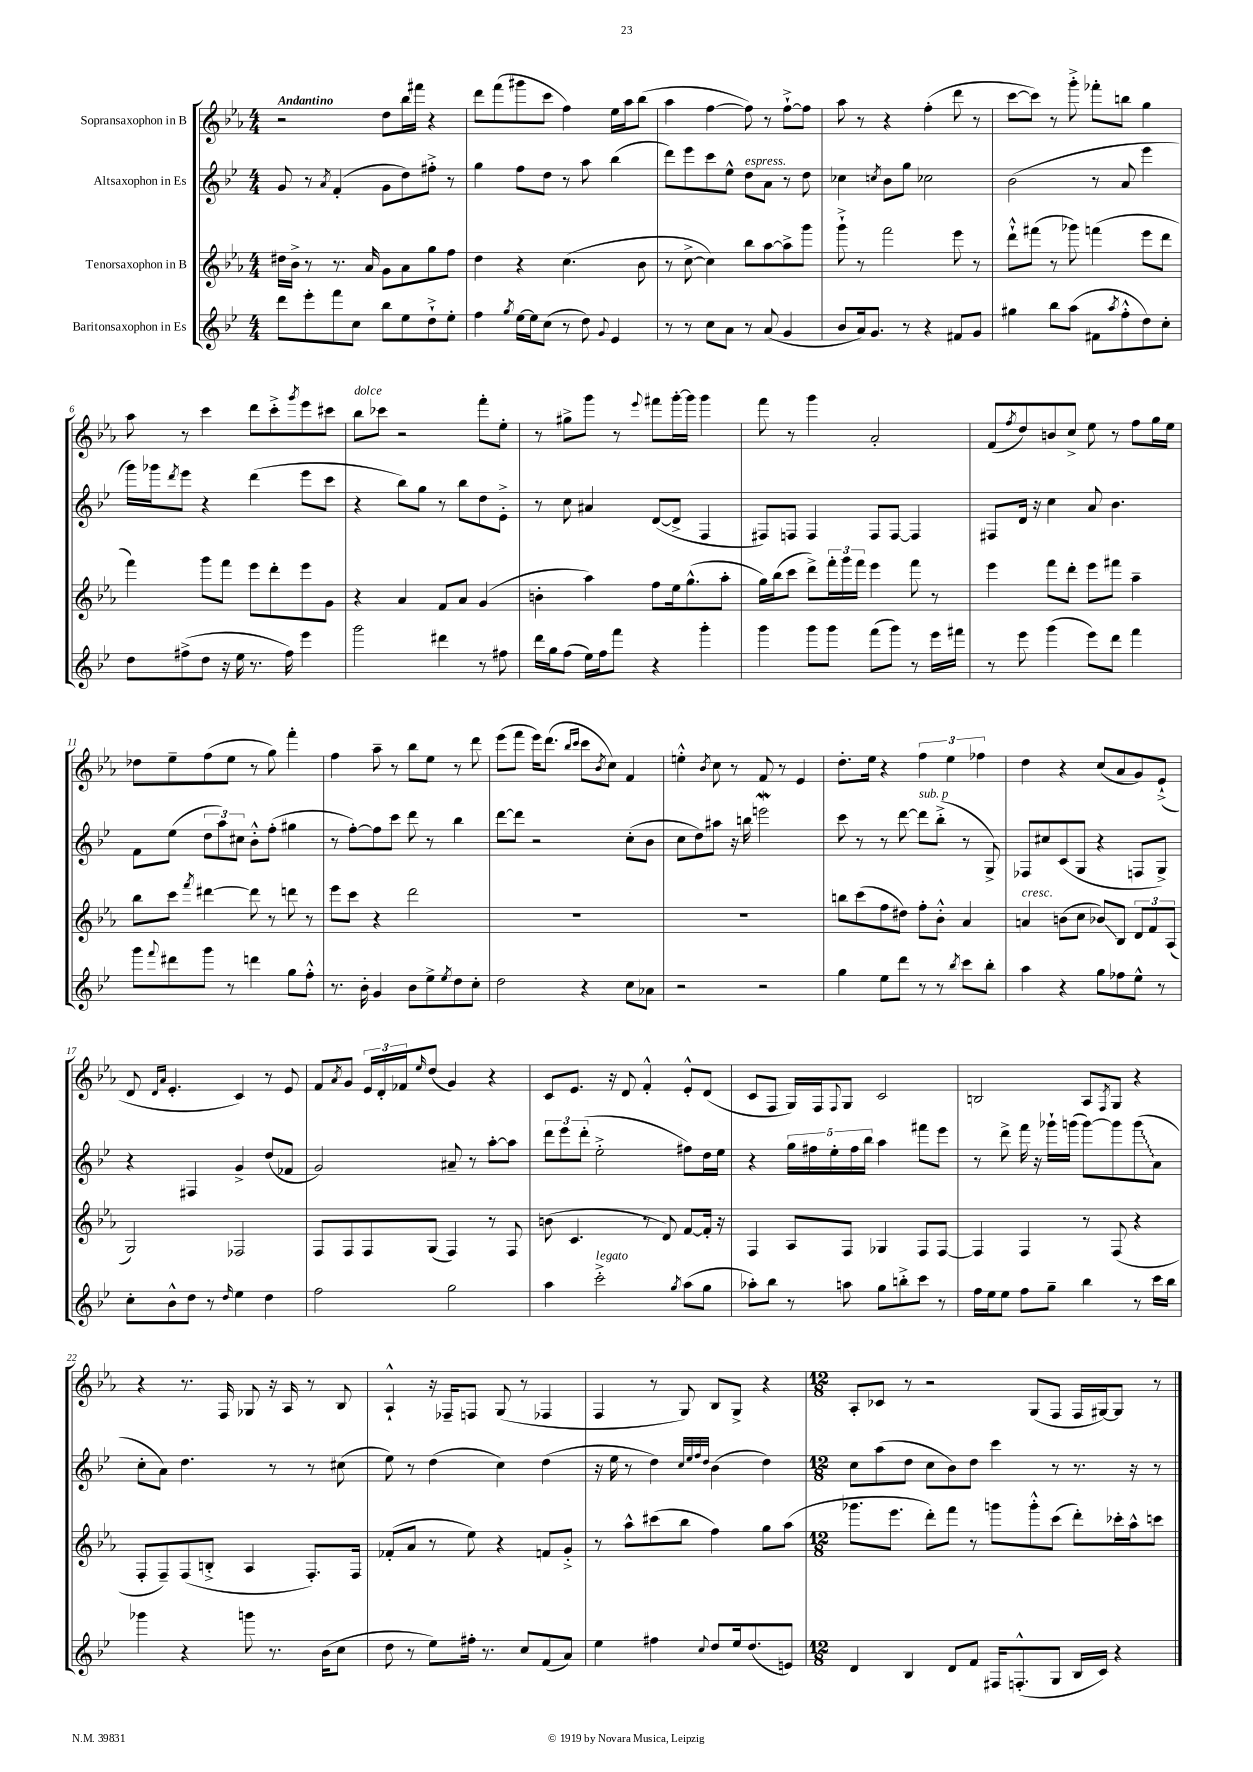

**kern	**kern	**kern	**kern
*staff4	*staff3	*staff2	*staff1
*clefG2	*clefG2	*clefG2	*clefG2
*k[b-e-]	*k[b-e-a-]	*k[b-e-]	*k[b-e-a-]
*M4/4	*M4/4	*M4/4	*M4/4
8ddd	16dd#	8g	2r
.	16b-^	.	.
8eee-'	8r	8r	.
.	.	8qa	.
8fff	8.r	(4f'	.
8cc	.	.	.
.	16a-	.	.
8bb-	8g	8g	8dd
8ee-	8a-	8dd)	16bb-
.	.	.	16fff#
8dd`^	8gg	8ff#'^	4r
8ee-'	8ff	8r	.
=	=	=	=
4ff	4dd	4gg	8ddd
.	.	.	(8fff
8qgg	.	.	.
[16ee-	4r	8ff	8ggg#
16ee-]	.	.	.
(8cc	.	8dd	8ccc
8r	(4.cc	8r	4ff)
8dd)	.	8aa	.
8qqg	.	.	.
4e-	.	(4bb-	16ee-
.	.	.	16aa-
.	8b-	.	(8bb-
=	=	=	=
8r	8r	8ddd)	4aa-
8r	[8cc^	8eee-	.
8cc	4cc])	8ccc	[4ff
8a	.	8ee-^^	.
8r	8bb-	8dd	8ff])
(8a	[8aa-	8a	8r
4g	8aa-^]	8r	[8ff`^
.	8ggg	8dd	8ff]
=	=	=	=
8b-	8ggg`^	4cc-	8aa-
16a)	8r	.	8r
8.g	.	.	.
.	.	8qcc	.
.	2fff	8b-	4r
8r	.	8gg	.
4r	.	2cc-	(4ff'
8f#	8eee-	.	8ddd
8g	8r	.	8r
=	=	=	=
4gg#	8ddd`^^	(2b-	[8ccc
.	(8fff#	.	8ccc])
8bb-	8r	.	8r
(8aa	8ggg-)	.	8ggg'^
8f#	(4fff	8r	8fff-'
8qaa	.	.	.
8ff'^^	.	8a	8bb
8dd)	8eee-	4eee-	4gg
8cc'	8ddd	.	.
=	=	=	=
8dd	4fff)	16ggg)	8aa-
.	.	16ggg-	.
.	.	8qddd	.
(8ff#^	.	8eee-	8r
8dd	8ggg	4r	4ccc
16r	8fff	.	.
16ee-	.	.	.
8.r	8eee-	(4ddd	8ddd
.	8ddd'	.	8ccc'^
16ff#)	.	.	.
.	.	.	8qggg
4eee-	8eee-	8eee-	8eee-
.	8g	8ccc	8ccc#
=	=	=	=
2ggg	4r	4r	8bb-
.	.	.	8ccc-
.	4a-	8bb-)	2r
.	.	8gg	.
4ddd#	8f	8r	.
.	8a-	8bb-	.
8r	(4g	8dd	8fff'
8ff#	.	8e-'^	8ee-'
=	=	=	=
16ddd	4b'	8r	8r
16gg	.	.	.
(8ff	.	8cc	8gg#^
16ee-)	4aa-)	4a#	8ggg
16ff	.	.	.
8fff	.	.	8r
.	.	.	8qqeee-
4r	8ff	([8d	8fff#
.	16ee-	8d^]	[16ggg'
.	(8.gg^^	.	16ggg]
4ggg'	.	4F	4ggg
.	8aa-'	.	.
=	=	=	=
4ggg	16gg)	8F#)	8fff
.	(16bb-	.	.
.	8ccc	8F	8r
8ggg	8ddd^)	4F	4ggg
8ggg	24fff'	.	.
.	24ggg	.	.
.	24fff	.	.
(8fff	4eee-	8F	2a-'
8ggg)	.	[8F	.
8r	8fff	4F]	.
16eee-	8r	.	.
16fff#	.	.	.
=	=	=	=
8r	4eee-	8F#	(8f
.	.	.	8qff
8eee-	.	16d	8dd)
.	.	16r	.
(4ggg	8fff	4cc	8b
.	8ddd'	.	8cc^
8eee-)	8eee-	8a	8ee-
8ddd	8fff#	4.b-	8r
4fff	4aa-~	.	8ff
.	.	.	16gg
.	.	.	16ee-
=	=	=	=
8ggg	8bb-	8f	8dd-
8qqfff	.	.	.
8ddd#	8ccc	(8ee-	8ee-~
.	8qfff	.	.
8ggg	[4ddd#	12dd	(8ff
.	.	12aa)	.
8r	.	.	8ee-
.	.	12cc#	.
4ddd	8ddd#]	8b-'^^	8r
.	8r	(8ff'	8gg)
8gg	8ddd	4gg#	4fff'
8ff'^^	8r	.	.
=	=	=	=
8.r	8eee-	8r	4ff
.	8ccc	[8ff')	.
16b-'	.	.	.
4g	4r	8ff]	8aa-~
.	.	8ccc	8r
8b-	2ddd	8ddd	8bb-
8ee-^	.	8r	8ee-
8qee-	.	.	.
8dd	.	4bb-	8r
8cc'	.	.	8ddd
=	=	=	=
2dd	1r	[8ddd	(8eee-
.	.	8ddd]	8fff
.	.	2r	16eee-)
.	.	.	(8.ddd
.	.	.	16qqbb-
.	.	.	16qqccc
4r	.	.	8ccc
.	.	.	8qb-
.	.	.	8cc)
8cc	.	(8cc'	4f
8a-	.	8b-	.
=	=	=	=
2r	1r	8cc	4ee'^^
.	.	8dd)	.
.	.	.	8qb-
.	.	8aa#	8cc
.	.	16r	8r
.	.	16bb	.
2r	.	2eee	8f
.	.	.	8r
.	.	.	4e-
=	=	=	=
4gg	8bb	8ccc	8.dd'
.	(8ccc	8r	.
.	.	.	16ee-
8ee-	8ff	8r	4r
8ddd	8dd#)	[8ddd	.
8r	8ff'	8ddd]	6ff
8r	8b-'^^	(8bb-'^	.
.	.	.	6ee-
8qbb-	.	.	.
8ccc	4a-	8r	.
.	.	.	6ff-
8bb-'	.	8G^)	.
=	=	=	=
4aa	4a	8F-	4dd
.	.	8cc#	.
4r	(8b	(8c	4r
.	8cc	8G	.
8gg	8b-)	4r	(8cc
8ff-	8B-	.	8a-
8ee-^^	12d	8F	8g)
.	12f	.	.
8r	.	8G^)	(8e-`^
.	(12A-	.	.
=	=	=	=
8cc'	2G)	4r	8d
.	.	.	16qqd
.	.	.	16qqa-
8b-^^	.	.	4.e-'
8dd	.	4F#	.
8r	.	.	.
16qqdd	.	.	.
4ee-	2F-	4g^	4c)
4dd	.	(8dd	8r
.	.	8f-	8e-
=	=	=	=
2ff	8F	2g)	8f
.	.	.	8qa-
.	8F	.	8g
.	8F	.	24e-
.	.	.	24d'
.	.	.	24f-
.	.	.	16qqee-
.	(8G	.	(8dd
2gg	4F)	8a#~	4g)
.	.	8r	.
.	8r	[8aa'	4r
.	8F	8aa]	.
=	=	=	=
4aa	(8b	12ddd	8c
.	.	12eee-	.
.	4.c	.	8.e-
.	.	(12ddd'	.
2ccc'^	.	2ee-'^	.
.	.	.	16r
.	.	.	8d
.	8r	.	4f'^^
.	8d)	.	.
8qgg	.	.	.
(8aa	[8f	8ff#)	8e-'^^
8gg	16f']	16dd	(8d
.	16r	16ee-	.
=	=	=	=
8aa-')	4F	4r	8c
8bb-	.	.	8F
8r	8A-	20gg	16G)
.	.	20ff#	.
.	.	.	16F
.	.	20ee-'	.
.	.	.	8qqF
8aa	8F	.	8G
.	.	20ff#	.
.	.	20bb-	.
8gg	4G-	4aa	2c
8bb'^	.	.	.
8ccc	8F	8fff#	.
8r	[8F	8eee-	.
=	=	=	=
16ff	4F]	8r	2B
16ee-	.	.	.
8ee-	.	8ddd^	.
8ff	4F	16fff	.
.	.	16r	.
8gg~	.	16ggg-`	.
.	.	(16ggg	.
4bb-	8r	[8ggg)	8A-
.	.	.	8qF
.	(8F	8ggg]	8G
8r	4r	(8ggg	4r
16ccc	.	8a	.
16bb-	.	.	.
=	=	=	=
4ggg-	8F'	8cc'	4r
.	8F~)	8a)	.
4r	(8F	4.dd	8.r
.	8B'^	.	.
.	.	.	16F
8ggg	4A-	.	8G-
8.r	.	8r	16r
.	.	.	16A-
.	8.F')	8r	8r
(16b-	.	.	.
8cc	.	(8cc#	8B-
.	16F	.	.
=	=	=	=
8dd	(8f-'	8ee-)	4A-`^^
8r	8a-	8r	.
8ee-)	8r	(4dd	16r
.	.	.	16F-~
16ff#'	8ee-)	.	8F
8.r	.	.	.
.	4r	4cc)	(8G
8cc	.	.	8r
(8f	8f	(4dd	4F-
8a)	8g'^	.	.
=	=	=	=
4ee-	8r	16r	4F
.	.	16ee-	.
.	8aa-^^	8r	.
4ff#	(8ccc#	4dd)	8r
.	8bb-	.	8G)
.	.	32qqcc	.
.	.	32qqee-	.
.	.	32qqff	.
8qqcc	.	32qqdd	.
8dd	4ff)	(4b-	8B-
16ee-	.	.	8G^
(8.dd	.	.	.
.	8gg	4dd)	4r
8e)	(8aa-	.	.
=	=	=	=
*M12/8	*M12/8	*M12/8	*M12/8
4d	8.ggg-	8cc	8A-'
.	.	(8aa	8c-
.	8.eee-	.	.
4B-	.	8dd	8r
.	8ddd')	8cc	2r
8d	8fff	8b-)	.
8f	8r	8dd	.
16F#	8ggg	4ccc	.
(8.F'^^	.	.	.
.	8ggg'^^	.	(8G
8G	(8ccc	8r	8F
16B-	8ddd')	8.r	16F
16c)	.	.	[16G#)
4r	16ccc-'	.	8G#]
.	16aa-^^	16r	.
.	8ccc	8r	8r
==	==	==	==
*-	*-	*-	*-
